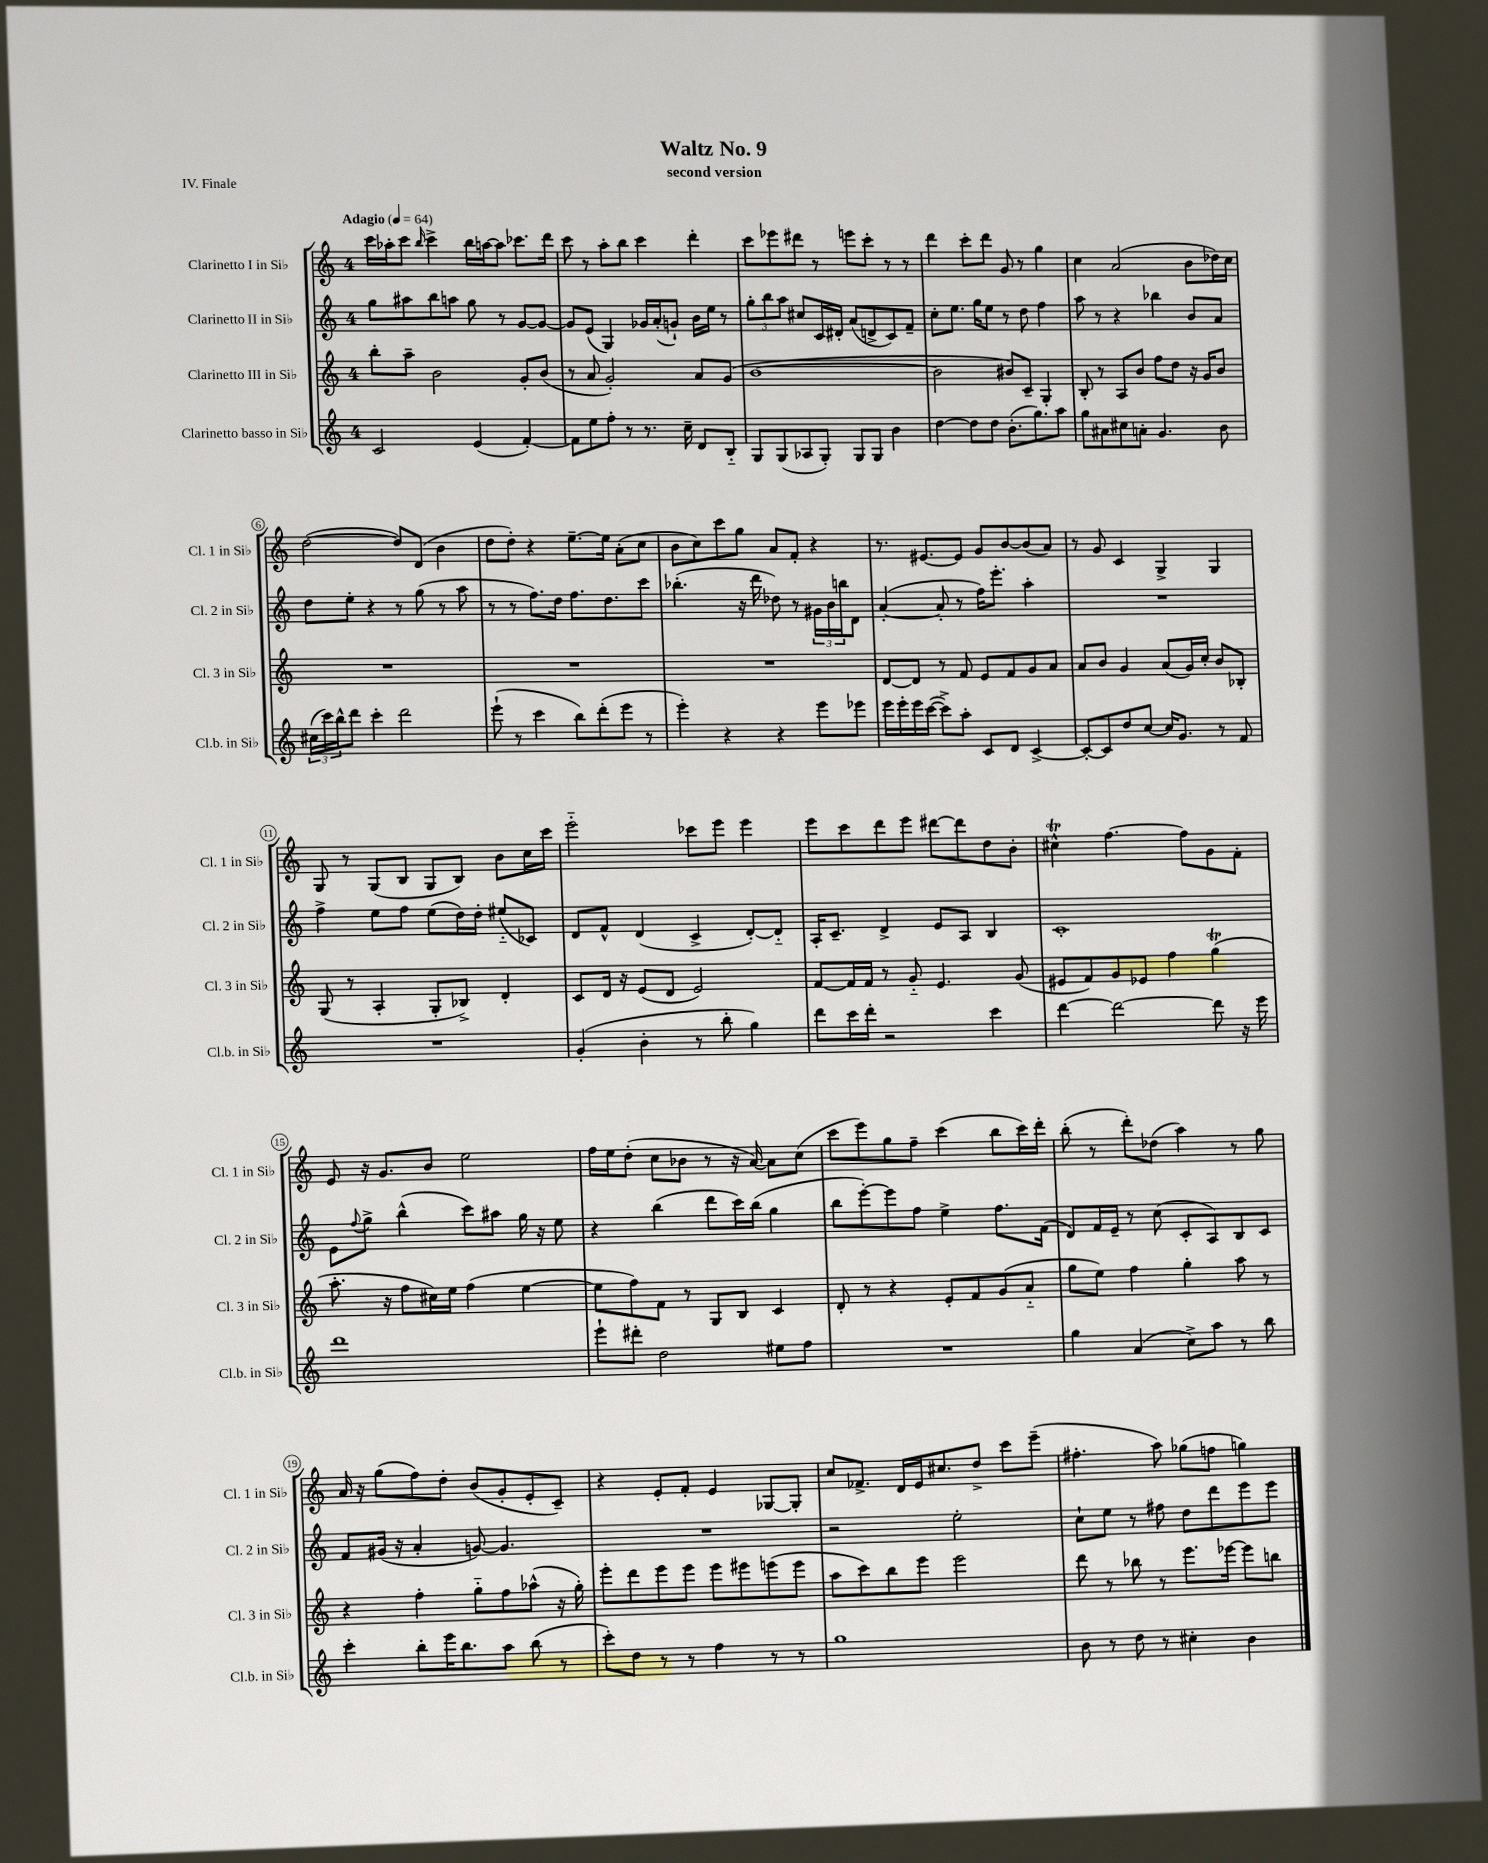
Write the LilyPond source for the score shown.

\header { title = "Waltz No. 9" subtitle = "second version" piece = "IV. Finale" }
<<
\new StaffGroup <<
\new Staff = "s0" \with { instrumentName = "Clarinetto I in Sib" shortInstrumentName = "Cl. 1 in Sib" } {
    \clef treble \key c \major \once \override Staff.TimeSignature.style = #'single-digit \time 4/4 \tempo "Adagio" 4 = 64
    c'''16 aes''16-. c'''8 \grace { b''16 } c'''4-> b''16 a''16~ a''8 ces'''8. d'''16 |
    c'''8 r8 a''8-. b''8 c'''4 d'''4-. |
    c'''8 ees'''8 dis'''8 r8 e'''8 c'''8-. r8 r8 |
    d'''4 c'''8-. d'''8 g'8 r8 g''4 |
    c''4 a'2( b'8 des''16) c''16 |
    d''2~( d''8) d'8( b'4 |
    d''8 d''8-.) r4 e''8.~-- e''16 a'8-.( c''8 |
    b'8 c''8) c'''8 g''8 a'8 f'8-. r4 |
    r8. eis'8.~ eis'8 g'8 b'8~ b'8( a'8) |
    r8 g'8 c'4 g4-> g4 |
    g8 r8 g8( b8 g8 b8) b'8 c''16 c'''16 |
    e'''2-_ ces'''8 e'''8 e'''4 |
    e'''8 c'''8 d'''8 e'''8 dis'''8~ dis'''8 d''8 b'8-. |
    cis''4-^\trill f''4.~ f''8 g'8 f'8-. |
    e'8 r16 g'8. b'8 e''2 |
    f''16 e''16 d''8-.( c''8 bes'8 r8 r16 a'16~) a'8 c''8( |
    c'''8 e'''8) g''8 f''8-- c'''4( b''8 c'''16) d'''16-. |
    b''8-.( r8 d'''8-.) des''8( a''4) r8 g''8 |
    a'16 r16 g''8( f''8) d''8-. b'8( g'8-. e'8-. c'8--) |
    r4 e'8-. f'8-. e'4 ges8~ ges8-. |
    c''8 fes'8.-> d'16 e'16 cis''8. d''8-> c'''8 e'''8--( |
    fis''4.-. a''8) ges''8( f''8 g''4) \bar "|." |
}
\new Staff = "s1" \with { instrumentName = "Clarinetto II in Sib" shortInstrumentName = "Cl. 2 in Sib" } {
    \clef treble \key c \major \once \override Staff.TimeSignature.style = #'single-digit \time 4/4
    g''8 ais''8 b''8 a''8 g''8 r8 g'8~ g'8~ |
    g'8 e'8( g4) ges'16 a'16-.( g'8-!) b'16 e''16 r8 |
    \tuplet 3/2 { g''8-. b''8 a''8 } cis''8 c'16 dis'16-. a'8( d'8-> c'8) f'8-- |
    c''8-. e''8. g''16 e''8 r8 d''8 f''4 |
    a''8 r8 r4 bes''4 b'8 a'8 |
    d''8 e''8-. r4 r8 g''8( r8 a''8 |
    r8 r8 f''8.) d''16 f''8. d''8. c'''8 |
    bes''4.-.( r16 d'''16 des''8) r8 \tuplet 3/2 { gis'16 b'16 b''16 } d'8 |
    a'4~-.( a'8-. r8 f''16) e'''8.-. a''4-. |
    R1 |
    f''4-> e''8 f''8 e''8( d''16) d''16-. eis''8-_( ces'8) |
    d'8 f'8-^ d'4( c'4-> d'8~-.) d'8-_ |
    a16-. c'8.-- d'4-> e'8 a8 b4 |
    c'1-. |
    e'8 \appoggiatura { f''8 } g''8-> b''4-^( c'''8) ais''8 g''16 r16 e''8 |
    r4 b''4( d'''8 c'''16) b''16( g''4 |
    b''8 e'''8~-.) e'''8 f''8 e''4-> f''8. f'16( |
    d'8) f'16 e'16-- r8 c''8( c'8-. a8) b8 c'8 |
    f'8 gis'16( r16 a'4-. g'8~) g'4. |
    R1 |
    r2 e''2-. |
    c''8-! e''8 r8 fis''8 d''8 d'''8 e'''8 e'''8 \bar "|." |
}
\new Staff = "s2" \with { instrumentName = "Clarinetto III in Sib" shortInstrumentName = "Cl. 3 in Sib" } {
    \clef treble \key c \major \once \override Staff.TimeSignature.style = #'single-digit \time 4/4
    b''8-. a''8-- b'2 g'8-. b'8( |
    r8 a'8 g'2-.) a'8 g'8( |
    b'1~ |
    b'2 bis'8) c'8-- g4-. |
    b8-. r8 a8 b'8 f''8 d''8 r16 g'16 b'8 |
    R1 |
    R1 |
    R1 |
    d'8~ d'8 r8 f'8 e'8 f'8 g'8 a'8 |
    a'8 b'8 g'4 a'8( g'16) c''16-. b'8 bes8-. |
    g8( r8 a4-. g8-. bes8->) d'4-. |
    c'8 d'16 r16 e'8( d'8 e'2) |
    f'8~ f'16 f'16 r8 g'8-_ e'4. g'8( |
    eis'8 f'8) g'8 ees'8 f''4 g''4\trill( |
    a''8.-. r16 f''8 cis''16) e''16 f''4( e''4~ |
    e''8 f''8) f'8 r8 g8 b8 c'4 |
    d'8-. r8 r4 e'8-. f'8 g'8( a'8-_ |
    g''8 e''8) f''4 g''4-. a''8 r8 |
    r4 f''4-. g''8-_ f''8 aes''8-^( r16 g''16-.) |
    e'''8-. d'''8 e'''8 e'''8 e'''8 eis'''8 e'''8( e'''8 |
    a''8 c'''8) b''8 e'''8 e'''2 |
    d'''8 r8 bes''8 r8 e'''8. ees'''16~ ees'''8 b''8 \bar "|." |
}
\new Staff = "s3" \with { instrumentName = "Clarinetto basso in Sib" shortInstrumentName = "Cl.b. in Sib" } {
    \clef treble \key c \major \once \override Staff.TimeSignature.style = #'single-digit \time 4/4
    c'2 e'4( f'4~-.) |
    f'8 e''8 f''8-. r8 r8. c''16-- d'8 b8-_ |
    g8 g8( aes8 g8-.) g8 g8 b'4 |
    d''4~ d''8 d''8 b'8.-.( g''8.) a''8 |
    g''8 ais'8 cis''8 a'8-. g'4. b'8 |
    \tuplet 3/2 { cis''16( c'''16) b''16-^ } d'''8 c'''4-. d'''2 |
    e'''8-!( r8 c'''4 b''8) d'''8-.( e'''8 r8 |
    e'''4-.) r4 r4 e'''8 ees'''8 |
    e'''16 e'''16-. e'''16 c'''16~( c'''8->) a''8-. c'8 d'8 c'4~-> |
    c'8~-. c'8 d''8 c''8~ c''16 g'8. r8 f'8 |
    R1 |
    g'4-.( b'4-. r8 b''8-. g''4) |
    d'''8 c'''16 d'''16-. r2 c'''4 |
    d'''4~ d'''2~ d'''8 r16 e'''16 |
    d'''1 |
    e'''8-! dis'''8-. d''2 eis''8 f''8 |
    R1 |
    g''4 a'4( c''8->) a''8 r8 b''8 |
    c'''4-. b''8-. e'''16 b''8. a''8 b''8( r8 |
    c'''8-.) d''8 r8 r8 f''4 r8 r8 |
    g''1 |
    b'8 r8 d''8 r8 cis''4-. b'4 \bar "|." |
}
>>
>>
\layout { \context { \Score \override BarNumber.stencil = #(make-stencil-circler 0.1 0.3 ly:text-interface::print) } }
